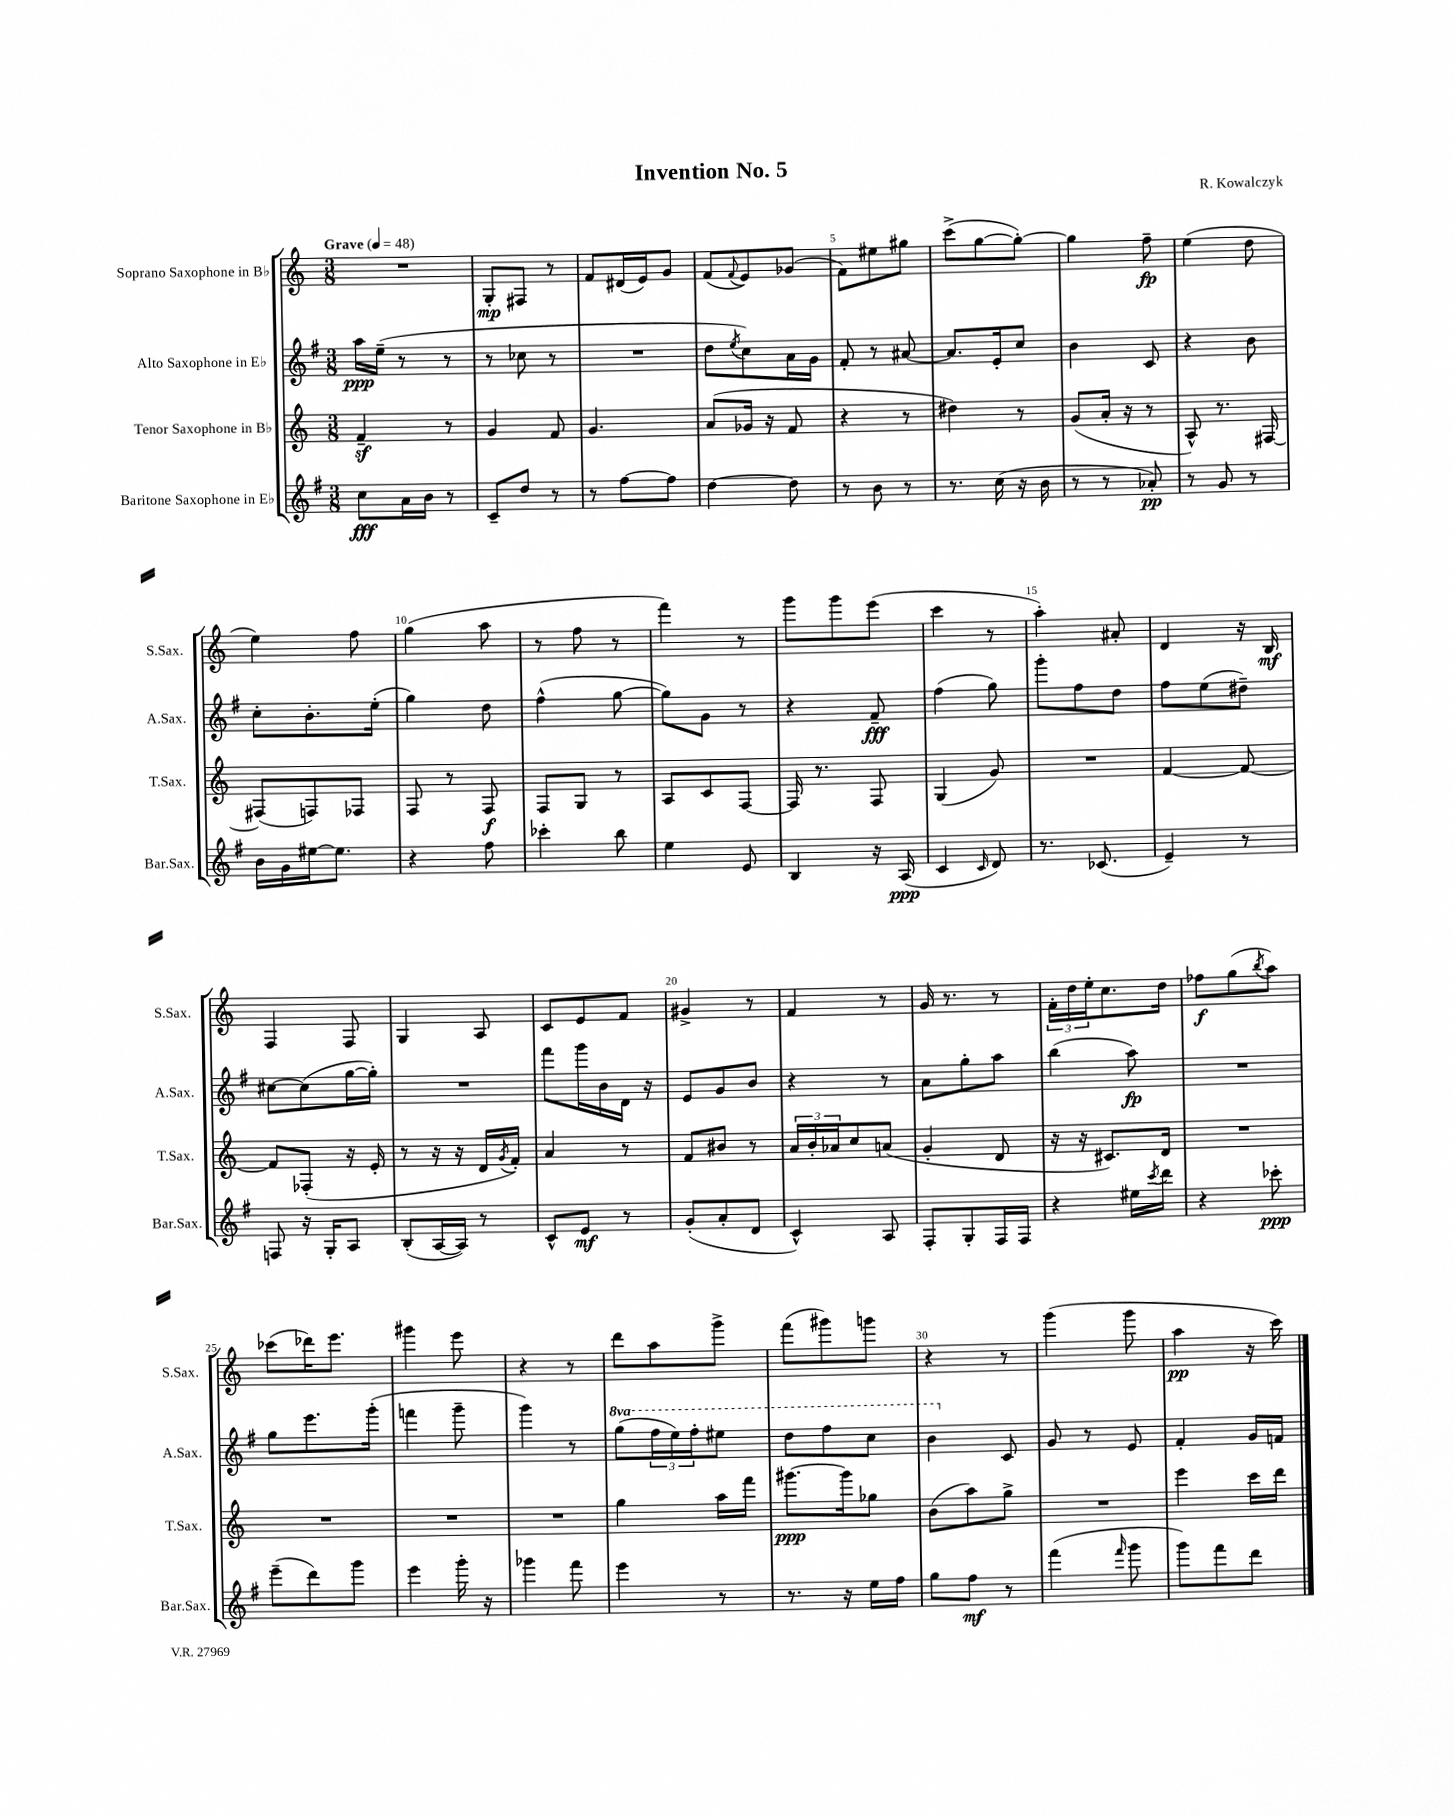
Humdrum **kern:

**kern	**kern	**kern	**kern
*staff4	*staff3	*staff2	*staff1
*clefG2	*clefG2	*clefG2	*clefG2
*k[f#]	*k[]	*k[f#]	*k[]
*M3/8	*M3/8	*M3/8	*M3/8
*MM48	*MM48	*MM48	*MM48
8cc	4f~	16aa	4.r
.	.	(16ee~	.
16a	.	8r	.
16b	.	.	.
8r	8r	8r	.
=	=	=	=
8c~	4g	8r	8G'
8dd	.	8cc-	8F#
8r	8f	8r	8r
=	=	=	=
8r	4.g	4.r	8f
[8ff#	.	.	(16d#
.	.	.	16e)
8ff#]	.	.	8g
=	=	=	=
[4dd	(8a	8dd	(8f
.	.	8qee	8qqf
.	16g-	8cc)	8e)
.	16r	.	.
8dd]	8f	16a	(8g-
.	.	16g	.
=	=	=	=
8r	4r	8f#'	8f)
8b	.	8r	8ee#
8r	8r	[8a#	8gg#
=	=	=	=
8.r	4dd#)	8.a#]	(8ccc^
.	.	.	[8gg
(16cc	.	16e'	.
16r	8r	8cc	8gg'_)
16b	.	.	.
=	=	=	=
8r	(8g	4b	4gg]
8r	16a'	.	.
.	16r	.	.
8a-')	8r	8c	8ff~
=	=	=	=
8r	8A^^)	4r	(4ee
8g	8.r	.	.
8r	.	8b	8dd
.	[16F#	.	.
=	=	=	=
16b	(8F#]	8cc'	4ee)
16g	.	.	.
[16ee#	8F)	8.b'	.
8.ee#]	.	.	.
.	8F-	.	8ff
.	.	(16ee'	.
=	=	=	=
4r	8F	4gg)	(4gg
.	8r	.	.
8ff#	8F	8dd	8aa
=	=	=	=
4ccc-'	8F	(4ff#^^	8r
.	8G	.	8ff
8bb	8r	[8gg	8r
=	=	=	=
4ee	8A	8gg])	4fff)
.	8c	8g	.
8e	[8F	8r	8r
=	=	=	=
4B	16F]	4r	8ggg
.	8.r	.	.
.	.	.	8ggg
16r	8F	8f#~	(8eee
(16A	.	.	.
=	=	=	=
4c	(4G	(4ff#	4ccc
16qqc	.	.	.
8d)	8g)	8gg)	8r
=	=	=	=
8.r	4.r	8ggg'	4aa')
.	.	8ff#	.
(8.c-	.	.	.
.	.	8dd	8a#'
=	=	=	=
4e~)	[4f	8ff#	4d
.	.	(8ee	.
8r	8f_	8dd#~)	16r
.	.	.	16B
=	=	=	=
8F	8f]	[8cc#	4F
16r	(8F-'	(8cc#]	.
16G'	.	.	.
8A	16r	[16gg	8F
.	16e'	16gg'])	.
=	=	=	=
(8B'	8r	4.r	4G
[16A	16r	.	.
16A])	16r	.	.
8r	16d	.	8A
.	8qg	.	.
.	16f')	.	.
=	=	=	=
8c^^	4a	8fff#	8c
8e	.	16ggg	8e
.	.	16b	.
8r	8r	16d	8f
.	.	16r	.
=	=	=	=
(8g'	8f	8e	4g#^
8a'	8b#	8g	.
8d	8r	8b	8r
=	=	=	=
4c^^)	24a	4r	4f
.	24b'	.	.
.	24a-	.	.
.	8cc	.	.
8A	(8a	8r	8r
=	=	=	=
8F#'	4g'	8a	16g
.	.	.	8.r
8G'	.	8gg'	.
16F#	8d	8aa	8r
16F#	.	.	.
=	=	=	=
4r	16r	(4bb	24f'
.	.	.	24dd
.	16r	.	.
.	.	.	24ee'
.	8.c#)	.	8.cc
16ee#	.	8aa)	.
8qccc	.	.	.
16ddd	16d	.	16dd
=	=	=	=
4r	4.r	4.r	8ff-
.	.	.	(8gg
.	.	.	8qbb
8ccc-'	.	.	8aa)
=	=	=	=
(8eee~	4.r	8gg	(8ccc-
8ddd)	.	8.eee	16ddd-)
.	.	.	8.eee
8ggg	.	.	.
.	.	(16ggg'	.
=	=	=	=
4eee	4.r	4fff	4ggg#
16ggg'	.	8ggg~	8eee
16r	.	.	.
=	=	=	=
4ggg-	4.r	4ggg)	4r
8fff#	.	8r	8r
=	=	=	=
4eee	4gg	(8ggg	8ddd
.	.	24fff#	8aa
.	.	24eee)	.
.	.	24fff#'	.
8r	16aa	8eee#	8ggg^
.	16fff	.	.
=	=	=	=
8.r	[8.ggg#	8ddd	(8fff
.	.	8fff#	8ggg#)
16r	16ggg#]	.	.
16ee	8gg-	8ccc	8ggg
16ff#	.	.	.
=	=	=	=
8gg	(8b	4bb	4r
8ff#	8aa)	.	.
8r	8gg^	8c	8r
=	=	=	=
(4fff#	4.r	8g	(4ggg
.	.	8r	.
16qqfff#	.	.	.
8ggg	.	8e	8ggg
=	=	=	=
8ggg)	4eee	4f#'	4aa
8fff#	.	.	.
8ddd	16ccc	16g	16r
.	16ddd	16f	16ccc)
==	==	==	==
*-	*-	*-	*-
